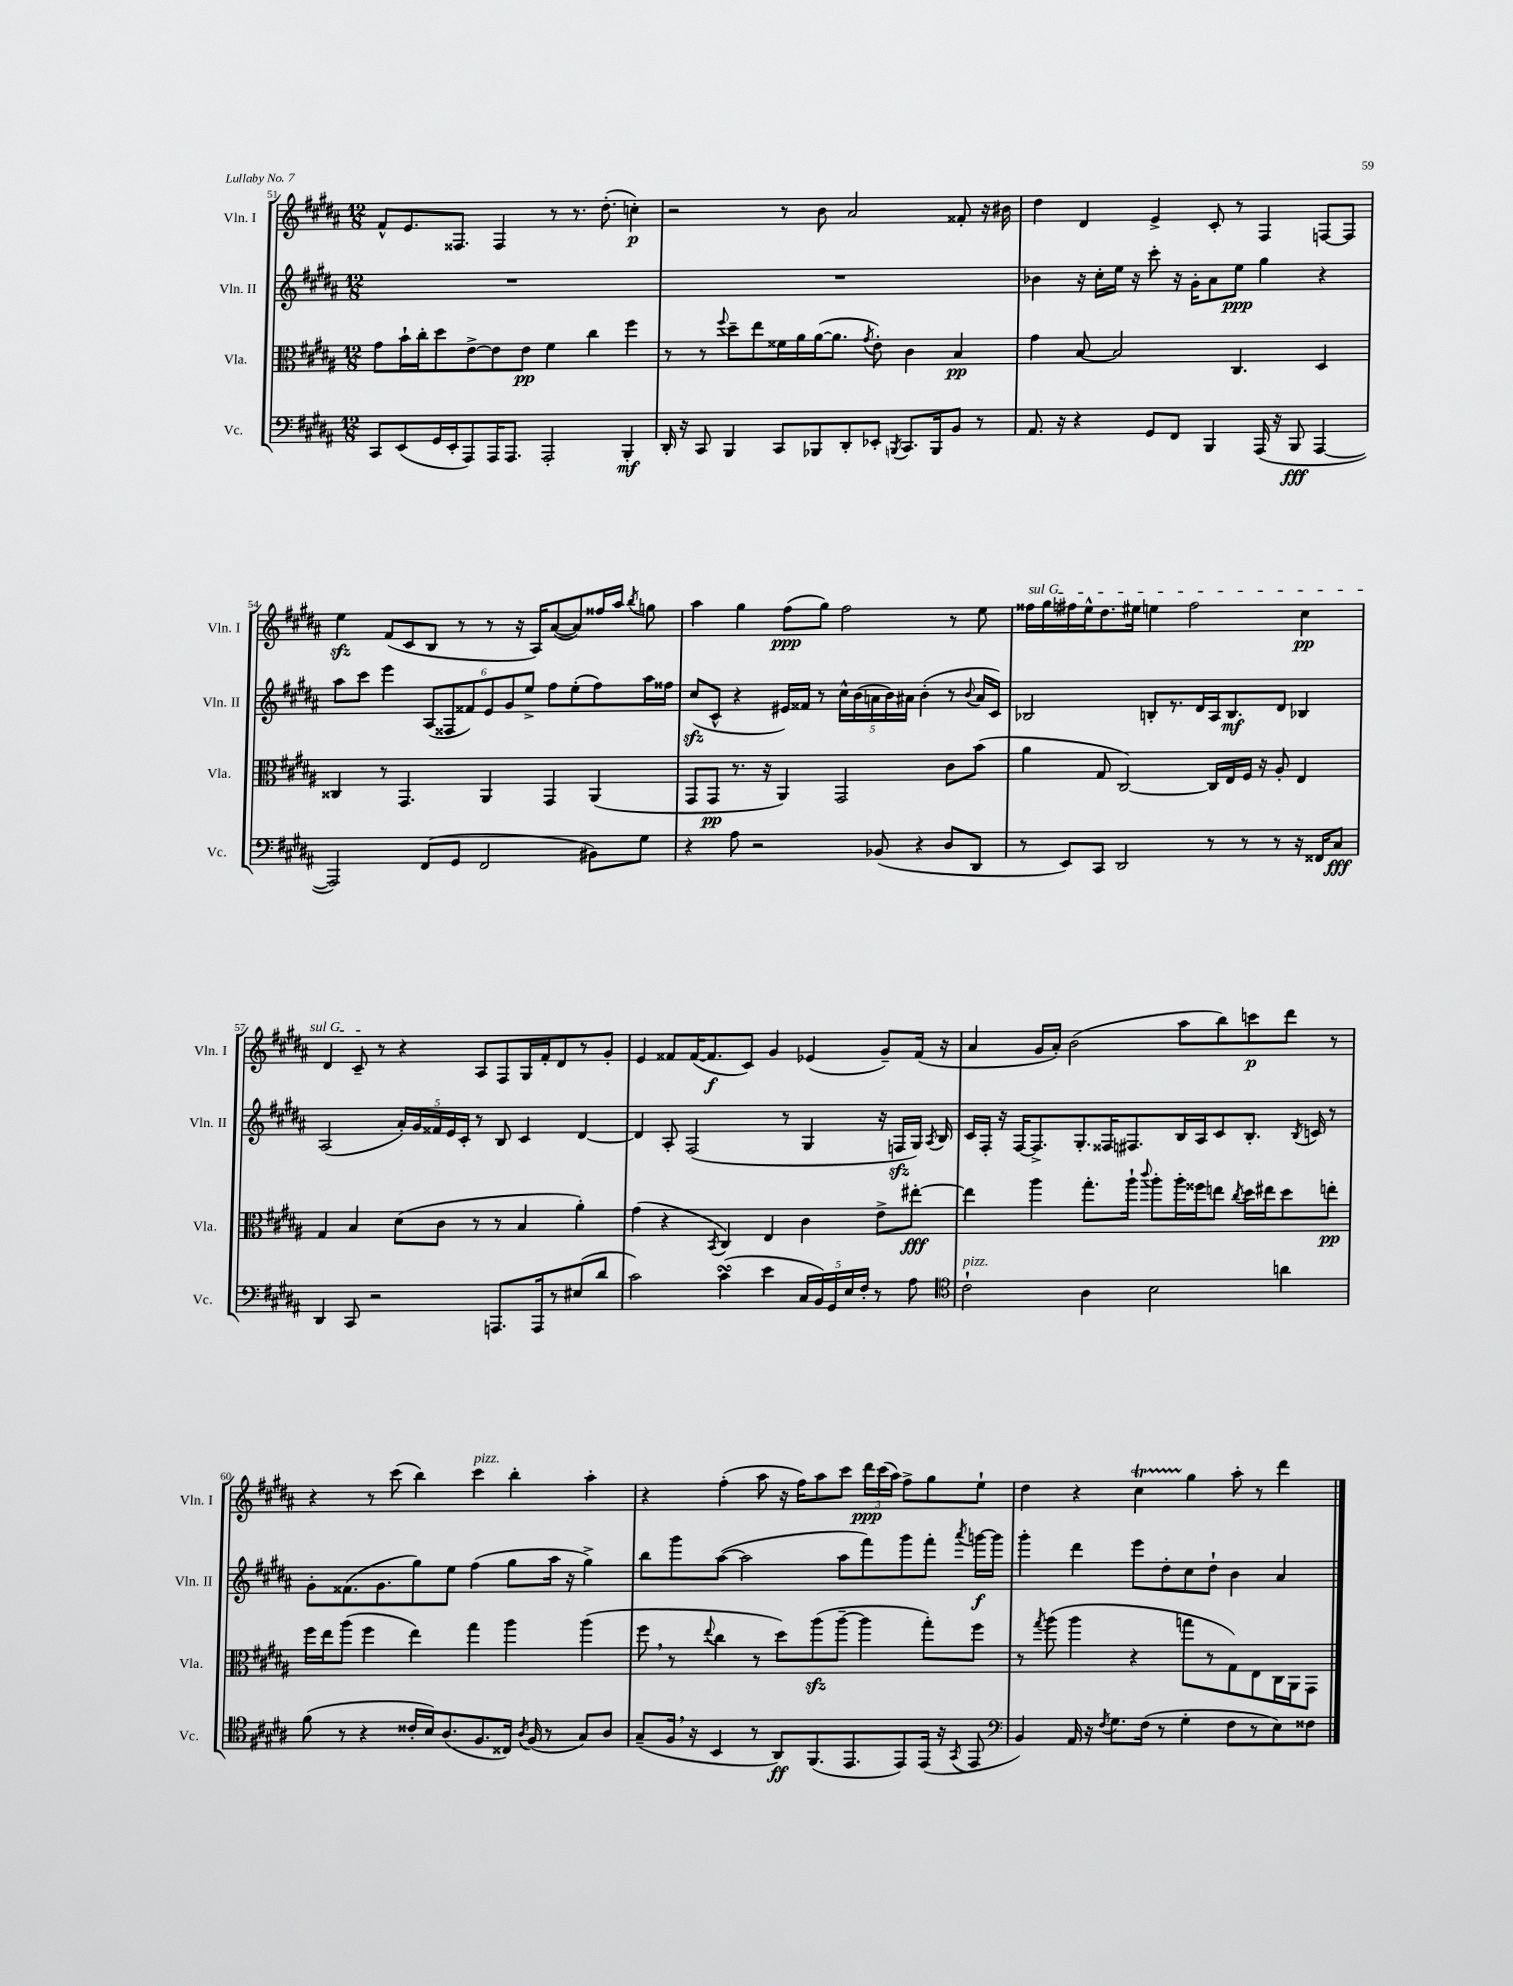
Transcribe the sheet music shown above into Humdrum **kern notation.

**kern	**kern	**kern	**kern
*staff4	*staff3	*staff2	*staff1
*clefF4	*clefC3	*clefG2	*clefG2
*k[f#c#g#d#a#]	*k[f#c#g#d#a#]	*k[f#c#g#d#a#]	*k[f#c#g#d#a#]
*M12/8	*M12/8	*M12/8	*M12/8
8CC#	8g#	1.r	8f#^^
(8EE	16b`	.	8.e
.	16cc#'	.	.
16GG#	8dd#	.	.
16EE'	.	.	8.F##
8AAA#)	[8e^	.	.
16AAA#	8e]	.	4F##
8.AAA#	.	.	.
.	8e	.	.
2AAA#'	4f#	.	8r
.	.	.	8.r
.	4cc#	.	.
.	.	.	(8.dd#'
4BBB'	4ff#	.	4cc')
=	=	=	=
16DD#'	8r	1.r	2r
16r	.	.	.
8CC#	8r	.	.
.	8qqff#	.	.
4BBB	8dd#~	.	.
.	8ee	.	.
8CC#	16f##	.	8r
.	16a#	.	.
8BBB-	([16a#	.	8b
.	8.a#]	.	.
8DD#'	.	.	2a#
.	8qg#	.	.
8EE-'	8e')	.	.
8qBBB	.	.	.
8.CC#	4c#	.	.
16BBB	.	.	.
8BB	4B	.	8f##'
8r	.	.	16r
.	.	.	16b#
=	=	=	=
8.AA#	4g#	4b-	4dd#
16r	.	.	.
4r	[8B	16r	4d#
.	.	16cc#'	.
.	2B]	16ee	.
.	.	16r	.
8GG#	.	8ccc#'	4e^
8FF#	.	16r	.
.	.	16g#'	.
4BBB	.	8a#	8c#'
.	4.C#	8ee	8r
(16AAA#	.	4gg#	4F#
16r	.	.	.
8BBB	.	.	.
[4AAA#	4D#	4r	[8F
.	.	.	8F]
=	=	=	=
2AAA#])	4C##	8aa#	4ee
.	.	8ccc#	.
.	8r	4eee	(8f#
.	4.GG#	.	8c#
(8FF#	.	(12A#	8B
.	.	12F##	.
8GG#	.	.	8r
.	.	12f##)	.
2FF#	4AA#	12e	8r
.	.	12g#	.
.	.	.	16r
.	.	12ee^	.
.	.	.	16A#)
.	4GG#	8ff#	([8a#
.	.	(8ee'	8a#])
8BB#)	(4AA#	8ff#)	16ff##
.	.	.	16aa#
.	.	.	8qbb
8G#	.	16aa#	8gg
.	.	16ff##	.
=	=	=	=
4r	8GG#	(8cc#	4aa#
.	8GG#	8c#^^	.
8A#	8.r	4r	4gg#
2r	.	.	.
.	16r	.	.
.	4AA#)	16e#)	(8ff#
.	.	16f##	.
.	.	8r	8gg#)
.	2GG#	20cc#^^	2ff#
.	.	(20b	.
.	.	20a	.
(8BB-	.	.	.
.	.	20b)	.
.	.	20a#	.
4r	.	(4b'	.
8D#	8c#	8r	8r
.	.	8qqb	.
8DD#	(8b	16a#	8ee
.	.	16c#)	.
=	=	=	=
8r	4a#	2B-	16ff##
.	.	.	16gg#
8EE)	.	.	16ff#
.	.	.	16ee^^
8CC#	8G#	.	8.dd#
2DD#	[2C#)	.	.
.	.	.	16ee#
.	.	8B'	4ee
.	.	8.r	.
.	.	.	2ff#
.	.	16d#	.
8r	16C#]	16A#	.
.	16E	8.B	.
8r	16F#	.	.
.	16r	.	.
8r	8A#'	8d#	.
16r	4E	4B-	4cc#
16FF##	.	.	.
8C#	.	.	.
=	=	=	=
4DD#	4G#	(2A#	4d#
8CC#	4B	.	8c#~
2r	.	.	8r
.	(8d#	20a#')	4r
.	.	20g#	.
.	.	20f##	.
.	8c#	.	.
.	.	20e	.
.	.	20c#'	.
.	8r	8r	8A#
8.AAA	8r	8B	8F#
.	4B	4c#	16G#
16AAA	.	.	16f#'
8r	.	.	8d#
(8E#	4a#')	[4d#	8r
8d#	.	.	8g#'
=	=	=	=
2c#)	(4g#	4d#]	4e
.	4r	8A#'	8f##
.	.	(2F#	([16f##
.	.	.	8.f##]
.	8qBB	.	.
(4c#	4C#)	.	.
.	.	.	8c#)
4e	4E	.	4g#
.	.	8r	.
20C#	4c#	4G#	(4e-
20BB)	.	.	.
20GG#	.	.	.
20E	.	.	.
20F#'	.	.	.
8r	8e^	16r	8g#~)
.	.	16F	.
8A#	[8ee#'	16G#)	(16f##
.	.	8qA#	.
.	.	16B	16r
=	=	=	=
*clefC4	*	*	*
2c#`	4ee#]	16c#	4a#
.	.	16F#'	.
.	.	16r	.
.	.	[16F#	.
.	4aa#	8.F#^]	16g#
.	.	.	16a#')
.	.	.	(2b
.	.	8.G#'	.
4A#	8.gg#'	.	.
.	.	16F##	.
.	16aa#`	8.F#	.
.	8qqccc#	.	.
2B	8aa#'	.	.
.	16aa#'	16B	8aa#
.	16ff##	16A#	.
.	8ee	8c#	8bb)
.	8qcc#	.	.
.	16dd#	8.B'	8ccc
.	16ee#	.	.
4a	8dd#	.	8ddd#
.	.	8qB	.
.	.	16c	.
.	8ee'	8r	8r
=	=	=	=
(8f#	16ff#	8g#'	4r
.	16ee	.	.
8r	(8aa#	(8.f##	.
4r	4ff#	.	8r
.	.	8.g#	.
.	.	.	(8ccc#
16c##'	4ee)	8gg#)	4bb)
16B)	.	.	.
(8.A#	.	8ee	.
.	4gg#	(4ff#	4ccc#
8.F#	.	.	.
16C##)	4aa#	8gg#	4bb'
8qA#	.	.	.
(16F#	.	.	.
8r	.	16aa#	.
.	.	16r	.
8G#)	(4aa#	4gg#^)	4aa#'
8A#	.	.	.
=	=	=	=
(8G#~	8ff#	8bb	4r
16F#	8r	8ggg#	.
16r	.	.	.
.	8qqee	.	.
4BB	4cc#	([8aa#	(4ff#'
.	.	2aa#]	.
8r	8r	.	8aa#
8AA#)	8dd#)	.	16r
.	.	.	16ff#)
(8.FF#	(8aa#	.	8aa#
.	[8aa#~	8aa#	8ccc#
8.EE	.	.	.
.	4aa#]	8fff#)	24ddd#
.	.	.	(24ccc#
.	.	.	24aa#)
8EE)	.	8ggg#	8ff#^
(16EE	8gg#')	8fff#'	8gg#
16r	.	.	.
8qGG#	.	8qaaa#	.
8EE	8ff#	[16ggg	8ee`
.	.	16ggg]	.
=	=	=	=
*clefF4	*	*	*
4BB)	8r	4ggg#'	4dd#
.	8qgg#	.	.
.	(8aa#	.	.
16AA#	4aa#	4ddd#	4r
16r	.	.	.
8qF#	.	.	.
8.G#	.	.	.
.	4r	8eee	4cc#
(16F#	.	.	.
8r	.	8dd#'	.
4G#'	8gg	8cc#	4gg#
.	8r	8dd#`	.
8F#	8G#)	4b	8aa#'
8r	8E	.	8r
8E)	16C#	4a#	4ddd#
.	16AA#	.	.
8F##	8GG#	.	.
==	==	==	==
*-	*-	*-	*-
